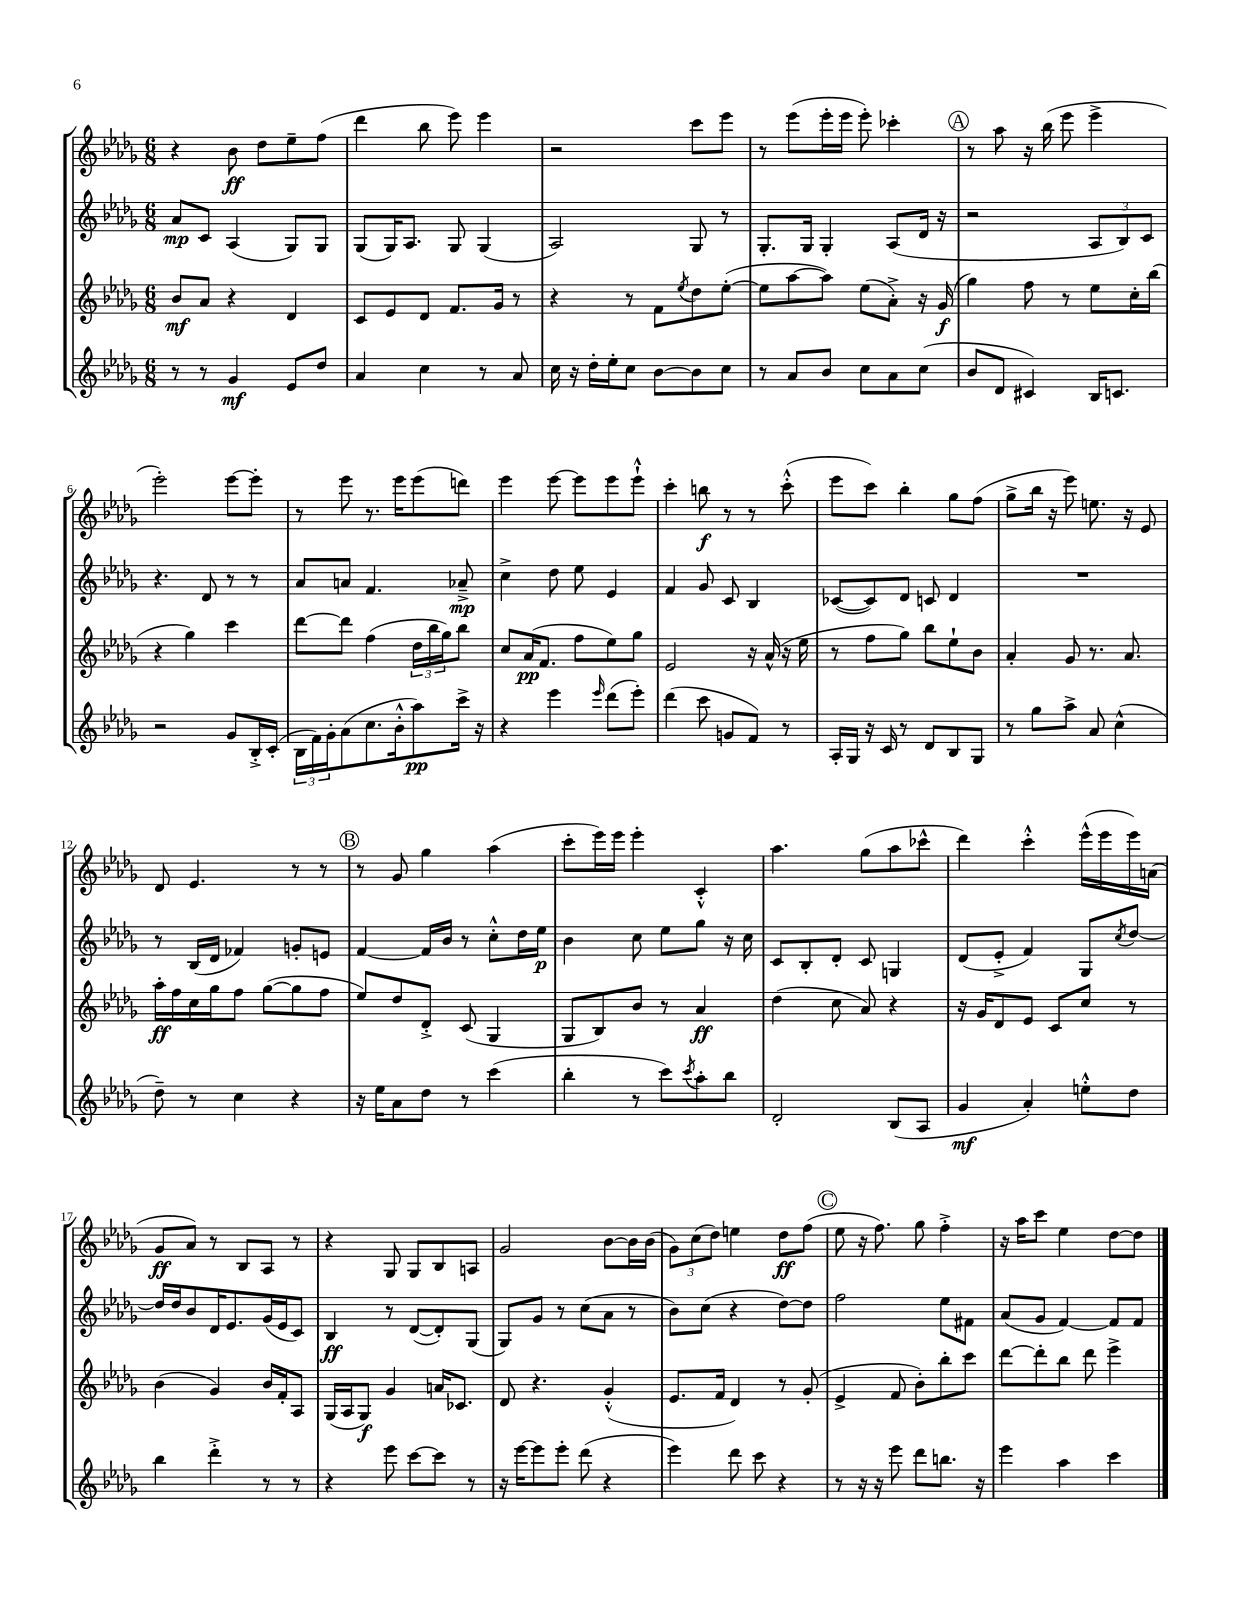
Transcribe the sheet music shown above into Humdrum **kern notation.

**kern	**kern	**kern	**kern
*staff4	*staff3	*staff2	*staff1
*clefG2	*clefG2	*clefG2	*clefG2
*k[b-e-a-d-g-]	*k[b-e-a-d-g-]	*k[b-e-a-d-g-]	*k[b-e-a-d-g-]
*M6/8	*M6/8	*M6/8	*M6/8
8r	8b-/L	8a-/L	4r
8r	8a-/J	8c/J	.
4g-/	4r	(4A-/	8b-\
.	.	.	8dd-\L
8e-/L	4d-/	8G-/L)	8ee-~\
8dd-/J	.	8G-/J	(8ff\J
=	=	=	=
4a-/	8c/L	(8G-/L	4ddd-\
.	8e-/	16G-/K)	.
.	.	8.A-/J	.
4cc\	8d-/J	.	8bb-\
.	8.f/L	8G-/	8eee-\)
8r	.	(4G-/	4eee-\
.	16g-/Jk	.	.
8a-/	8r	.	.
=	=	=	=
16cc\	4r	2A-/)	2r
16r	.	.	.
16dd-'\LL	.	.	.
16ee-'\J	.	.	.
8cc\J	8r	.	.
[8b-\L	8f\L	.	.
.	8qee-/	.	.
8b-\]	8dd-\	8G-/	8ccc\L
8cc\J	([8ee-'\J	8r	8eee-\J
=	=	=	=
8r	8ee-\]L	8.G-'/L	8r
8a-/L	[8aa-\	.	(8eee-\L
.	.	16G-/Jk	.
8b-/J	8aa-\]J)	4G-'/	16eee-'\L
.	.	.	16eee-\JJ
8cc\L	(8ee-\L	.	8eee-'\)
8a-\	8a-'^\J)	(8A-/L	4ccc-'\
(8cc\J	16r	16d-/Jk	.
.	(16g-/	16r	.
=	=	=	=
8b-/L	4gg-\)	2r	8r
8d-/J	.	.	8aa-\
4c#/)	8ff\	.	16r
.	.	.	(16bb-\
.	8r	.	8eee-\
16B-/LK	8ee-\L	12A-/L	4eee-^\
8.c/J	.	.	.
.	.	12B-/)	.
.	16cc'\L	.	.
.	.	12c/J	.
.	(16bb-\JJ	.	.
=	=	=	=
2r	4r	4.r	2eee-'\)
.	4gg-\)	.	.
.	.	8d-/	.
8g-/L	4ccc\	8r	[8eee-\L
16B-'^/L	.	8r	8eee-'\]J
(16c'/JJ	.	.	.
=	=	=	=
24B-\LL	[8ddd-\L	8a-/L	8r
24f\)	.	.	.
24g-'\J	.	.	.
(8a-\	8ddd-\]J	8a/J	8eee-\
8.cc\	(4ff\	4.f/	8.r
16b-'^^\k	.	.	16eee-\LK
8aa-\)	24dd-\LL	.	(8eee-\
.	24bb-\	.	.
.	24gg-\J)	.	.
16ccc^\Jk	8bb-\J	8a-~^/	8ddd\J)
16r	.	.	.
=	=	=	=
4r	8cc/L	4cc^\	4eee-\
.	(16a-/K	.	.
.	8.f/J	.	.
4eee-\	.	8dd-\	[8eee-\
.	8ff\L	8ee-\	8eee-\]L
16qqeee-/	.	.	.
(8ddd-\L	8ee-\)	4e-/	8eee-\
8eee-'\J)	8gg-\J	.	8eee-`^^\J
=	=	=	=
(4ddd-\	2e-/	4f/	4ccc'\
8ccc\	.	8g-/	8bb\
8g/L	.	8c/	8r
8f/J)	16r	4B-/	8r
.	(16a-^^/	.	.
8r	16r	.	(8ccc'^^\
.	16ee-\	.	.
=	=	=	=
16A-'/LL	8r	([8c-/L	8eee-\L
16G-/JJ	.	.	.
16r	8ff\L	8c-/])	8ccc\J)
16c/	.	.	.
8r	8gg-\J)	8d-/J	4bb-'\
8d-/L	8bb-\L	8c/	.
8B-/	8ee-`\	4d-/	8gg-\L
8G-/J	8b-\J	.	(8ff\J
=	=	=	=
8r	4a-'/	2.r	8gg-^\L
8gg-\L	.	.	16bb-\Jk
.	.	.	16r
8aa-^\J	8g-/	.	8eee-\)
8a-/	8.r	.	8.ee\
(4cc^^\	.	.	.
.	8.a-/	.	16r
.	.	.	8e-/
=	=	=	=
8dd-~\)	16aa-'\LL	8r	8d-/
.	16ff\	.	.
8r	16cc\	(16B-/LL	4.e-/
.	16gg-\J	16d-/JJ	.
4cc\	8ff\J	4f-/)	.
.	([8gg-\L	.	.
4r	8gg-\]	8g'/L	8r
.	8ff\J	8e/J	8r
=	=	=	=
16r	8ee-/L)	[4f/	8r
16ee-\LK	.	.	.
8a-\	8dd-/	.	8g-/
8dd-\J	8d-'^/J	16f/]LL	4gg-\
.	.	16b-/JJ	.
8r	(8c/	8r	.
(4ccc\	4G-/	8cc'^^\L	(4aa-\
.	.	16dd-\L	.
.	.	16ee-\JJ	.
=	=	=	=
4bb-'\	8G-/L	4b-\	8ccc'\L
.	8B-/)	.	16eee-\L)
.	.	.	16eee-\JJ
8r	8b-/J	8cc\	4eee-'\
8ccc\L)	8r	8ee-\L	.
8qccc/	.	.	.
8aa-'\	4a-/	8gg-\J	4c'^^/
8bb-\J	.	16r	.
.	.	16cc\	.
=	=	=	=
2d-'/	(4dd-\	8c/L	4.aa-\
.	.	8B-'/	.
.	8cc\	8d-'/J	.
.	8a-/)	8c/	(8gg-\L
(8B-/L	4r	4G/	8aa-\
8A-/J	.	.	8ccc-^^\J
=	=	=	=
4g-/	16r	(8d-/L	4ddd-\)
.	16g-/LK	.	.
.	8d-/	8e-'^/J	.
4a-'/)	8e-/J	4f/)	4ccc'^^\
.	8c/L	.	.
8ee'^^\L	8cc/J	8G-/L	(16eee-^^\LL
.	.	.	16eee-\
.	.	8qcc/	.
8dd-\J	8r	[8dd-/J	16eee-\)
.	.	.	(16a\JJ
=	=	=	=
4bb-\	(4b-\	16dd-/]LL	8g-/L
.	.	16dd-/J	.
.	.	8b-/	8a-/J)
4ddd-'^\	4g-/)	16d-/K	8r
.	.	8.e-/	.
.	.	.	8B-/L
8r	16b-/LL	(16g-/L	8A-/J
.	16f'/J	16e-/J	.
8r	8A-/J	8c/J)	8r
=	=	=	=
4r	(16G-/LL	4B-/	4r
.	16A-/J	.	.
.	8G-/J)	.	.
8eee-\	4g-/	8r	8G-/
[8ccc\L	.	([8d-/L	8G-/L
8ccc\]J	16a/LK	8d-'/])	8B-/
.	8.c-/J	.	.
8r	.	(8G-/J	8A/J
=	=	=	=
16r	8d-/	8G-/L)	2g-/
[16eee-\LK	.	.	.
8eee-\]	4.r	8g-/J	.
8eee-'\J	.	8r	.
(8ddd-\	.	(8cc\L	.
4r	(4g-'^^/	8a-\J	[8b-\L
.	.	8r	16b-\]L
.	.	.	(16b-\JJ
=	=	=	=
4eee-\)	8.e-/L	8b-\L)	12g-\L)
.	.	.	(12cc\
.	.	(8cc\J	.
.	.	.	12dd-\J)
.	16f/Jk	.	.
8ddd-\	4d-/)	4r	4ee\
8ccc\	.	.	.
4r	8r	[8dd-\L)	8dd-\L
.	(8g-'/	8dd-\]J	(8ff\J
=	=	=	=
8r	4e-^/	2ff\	8ee-\
16r	.	.	16r
16r	.	.	8.ff\)
8eee-\	8f/	.	.
8ddd-\L	8b-'\L)	.	8gg-\
8.bb\J	8bb-'\	8ee-\L	4ff'^\
.	8ccc\J	8f#\J	.
16r	.	.	.
=	=	=	=
4eee-\	[8ddd-\L	(8a-/L	16r
.	.	.	16aa-\LK
.	8ddd-'\]	8g-/J	8ccc\J
4aa-\	8bb-\J	[4f/)	4ee-\
.	8ddd-\	.	.
4ccc\	4eee-^\	8f/]L	[8dd-\L
.	.	8f/J	8dd-\]J
==	==	==	==
*-	*-	*-	*-
